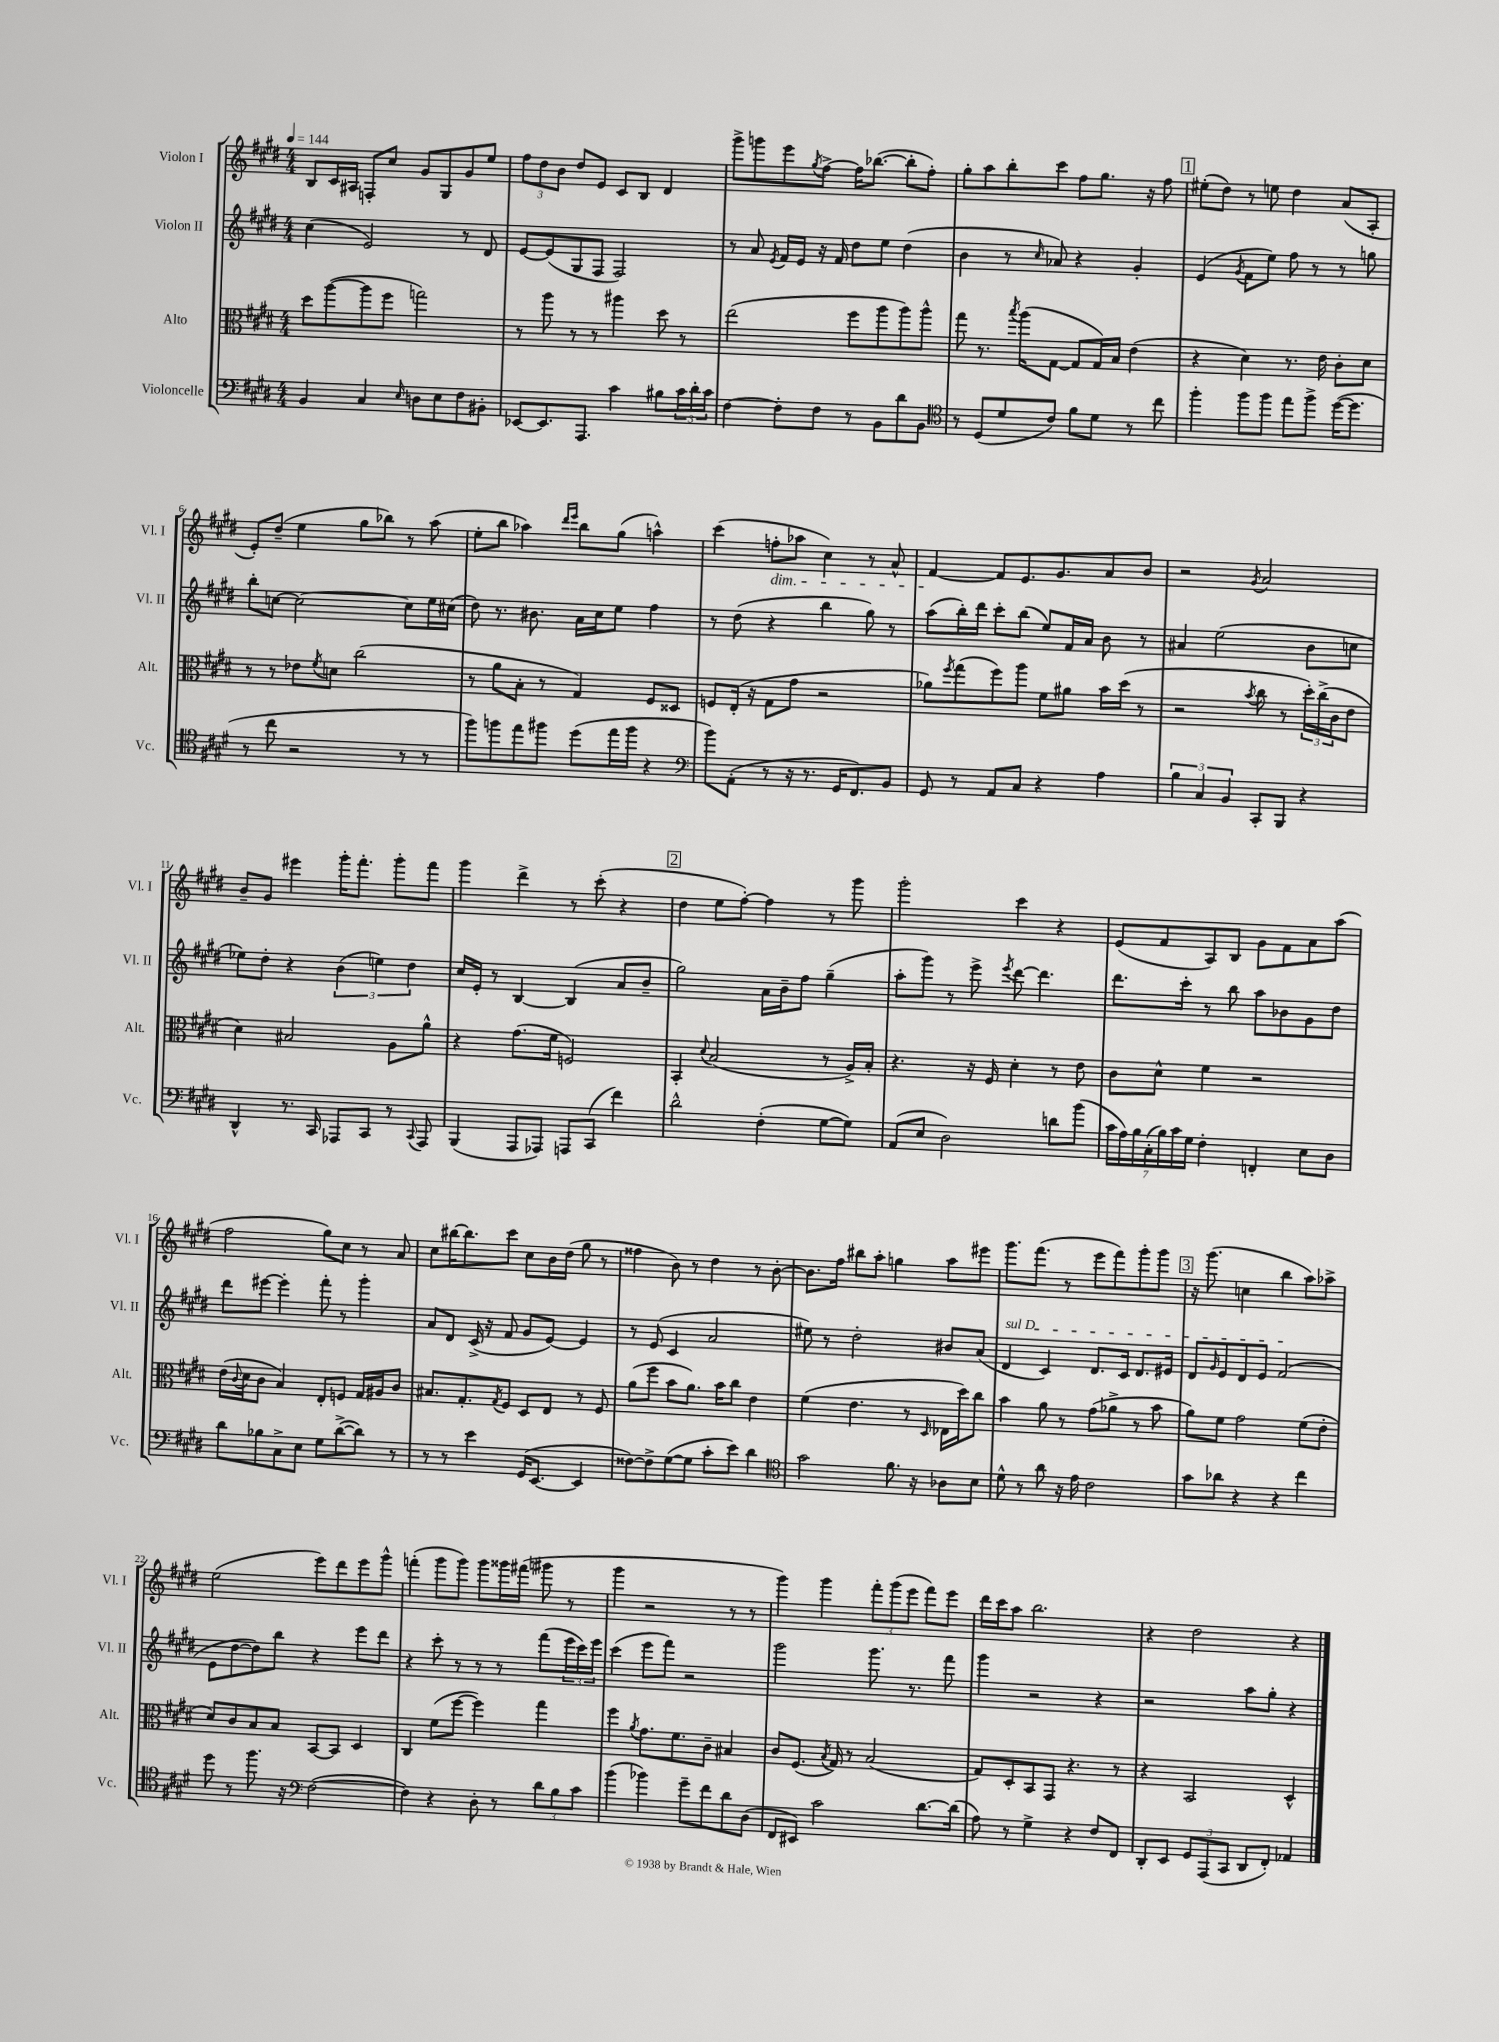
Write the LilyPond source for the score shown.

<<
\new StaffGroup <<
\new Staff = "s0" \with { instrumentName = "Violon I" shortInstrumentName = "Vl. I" } {
    \clef treble \key e \major \numericTimeSignature \time 4/4 \tempo 4 = 144
    b8 cis'16 ais16 f8-. cis''8 gis'8 gis8 gis'8 e''8 |
    \tuplet 3/2 { fis''8 dis''8 b'8 } dis''8 e'8 cis'8 b8 dis'4 |
    gis'''8-> g'''8 e'''8 \acciaccatura { gis''8 } fis''8~-> fis''16 bes''8.~( bes''8-. fis''8-.) |
    gis''8-. a''8 b''8-. cis'''8 fis''8 gis''8. r16 fis''8 |
    \mark \markup { \box "1" } eis''8-.( dis''8) r8 e''8 dis''4 a'8( a8-. |
    e'8-.) dis''8--( e''4 gis''8 bes''8) r8 a''8( |
    e''8-. b''8 aes''4) \grace { dis'''16 e'''16 } b''8 gis''8( a''4-^) |
    cis'''4( f''8-.\dim aes''8 cis''4) r8 a'8-^ |
    fis'4~\! fis'8 e'8. gis'8. a'8 b'8 |
    r2 \acciaccatura { gis'8 } a'2 |
    b'8-- gis'8 eis'''4 gis'''16-. fis'''8.-. gis'''8-. fis'''8 |
    gis'''4 dis'''4-> r8 cis'''8-.( r4 |
    \mark \markup { \box "2" } dis''4 e''8 fis''8~-.) fis''4 r8 gis'''8 |
    gis'''2-. cis'''4 r4 |
    e'8( fis'8 a8) b8 gis'8 fis'8 a'8 a''8( |
    fis''2 gis''8) cis''8 r8 a'8 |
    cis''8 bis''16~ bis''8. cis'''8 cis''8 b'16 dis''16( gis''8 r8 |
    fisis''4 b'8) r8 dis''4 r8 b'8~-. |
    b'8. fis''16 bis''8 a''8-. g''4 a''8 eis'''8 |
    gis'''8. fis'''8.( r8 e'''8 fis'''8) gis'''8-. gis'''8 |
    \mark \markup { \box "3" } r16 gis'''8.( c''4 b''4 a''8) aes''8-> |
    e''2( e'''8) dis'''8 e'''8 gis'''8-^ |
    f'''4-.( gis'''8 gis'''8) gis'''8 gisis'''16 fis'''16( gis'''8 r8 |
    gis'''4 r2 r8 r8 |
    gis'''4) gis'''4 \tuplet 3/2 { fis'''8-. gis'''8( e'''8 } fis'''8) e'''8 |
    dis'''16 cis'''16 a''8 b''2. |
    r4 dis''2 r4 \bar "|." |
}
\new Staff = "s1" \with { instrumentName = "Violon II" shortInstrumentName = "Vl. II" } {
    \clef treble \key e \major \numericTimeSignature \time 4/4
    cis''4( e'2) r8 dis'8 |
    e'8~ e'8( gis8 fis8 fis2) |
    r8 a'8 \acciaccatura { e'8 } fis'16 e'16 r16 fis'16 dis''8 e''8 dis''4( |
    b'4 r8 \grace { cis''16 } aes'8) r4 gis'4-. |
    \mark \markup { \box "1" } e'4( \acciaccatura { gis'8 } fis'8 e''8) fis''8 r8 r8 g''8 |
    b''8-. c''8~ c''2~ c''8 e''16 cis''16( |
    dis''8) r8. bis'8. a'16 cis''16 e''8 fis''4 |
    r8 dis''8( r4 b''4 gis''8) r8 |
    a''8( b''16-.) dis'''16 cis'''8-. b''8( e''8) fis'16 a'16 b'8 r8 |
    ais'4 e''2( b'8 c''8 |
    ees''8) dis''8-. r4 \tuplet 3/2 { b'4( e''4) dis''4 } |
    cis''16 e'16-. r8 b4~ b4( a'8 b'8-- |
    \mark \markup { \box "2" } gis''2) a'16 b'16-- fis''8 gis''4--( |
    a''8-. gis'''8) r8 e'''8-> \acciaccatura { e'''8 } dis'''8~ dis'''4. |
    dis'''8. cis'''16-. r8 b''8 a''8 bes'8 gis'8 dis''8 |
    dis'''8 eis'''8~ eis'''4-. fis'''8-. r8 gis'''4-. |
    a'8 dis'8 cis'16->( r16 fis'8 gis'8 e'8~) e'4 |
    r8 e'8( cis'4 a'2 |
    eis''8) r8 dis''2-. bis'8 a'8( |
    \once \override TextSpanner.bound-details.left.text = \markup { \italic "sul D" } dis'4\startTextSpan cis'4) dis'8. cis'16 dis'8. eis'16 |
    \mark \markup { \box "3" } dis'8 \grace { gis'16 } e'8 dis'8 e'8 fis'2\stopTextSpan( |
    e'8 dis''8~ dis''8) b''8 r4 e'''8 dis'''8 |
    r4 cis'''8-. r8 r8 r8 fis'''8( \tuplet 3/2 { e'''16 cis'''16) e'''16 } |
    cis'''4( e'''8 fis'''8) r2 |
    gis'''2 gis'''8. r8. fis'''8 |
    gis'''4 r2 r4 |
    r2 a''8 gis''8-. r4 \bar "|." |
}
\new Staff = "s2" \with { instrumentName = "Alto" shortInstrumentName = "Alt." } {
    \clef alto \key e \major \numericTimeSignature \time 4/4
    dis''8 a''8~( a''8 fis''8 g''2) |
    r8 a''8 r8 r8 ais''4 dis''8 r8 |
    e''2( fis''8 a''8 a''8) a''8-^ |
    gis''8 r8. \acciaccatura { b''8 } a''16( gis8~ gis8 gis16) b16 e'4( |
    \mark \markup { \box "1" } r4 dis'4) r8. e'16 cis'8-. dis'8 |
    r8 r8 ees'8 \acciaccatura { fis'8 } d'8 cis''2( |
    r8 a'8 b8-. r8 gis4) fis8 disis8 |
    f8 e16-.( r16 gis8 gis'8 r2 |
    aes'8) \acciaccatura { fis''8 } gis''8( fis''8) a''8 fis'8 ais'8 b'16 dis''16( r8 |
    r2 \acciaccatura { b'8 } cis''8 r8 \tuplet 3/2 { dis''16-.) cis''16->( cis'16 } e'8 |
    dis'4) bis2 a8 a'8-^ |
    r4 gis'8.( fis'16 f2) |
    \mark \markup { \box "2" } b,4-. \appoggiatura { dis'8 } b2( r8 a16->) b16-. |
    r4. r16 fis16 dis'4-. r8 e'8 |
    cis'8 dis'8-^ fis'4 r2 |
    e'16( \appoggiatura { cis'8 } dis'16 cis'8 b4) e8-. f8 gis16 ais16 cis'8 |
    bis8. gis8.-. \acciaccatura { gis8 } fis8 dis8 e8 r8 fis8 |
    a'8( fis''8 b'8 a'8.) b'16 cis''8 e'4 |
    fis'4( e'4. r8 \grace { dis16 } ees16 dis''16) cis''8 |
    b'4 a'8 r8 gis'8( aes'8-> r8 b'8 |
    \mark \markup { \box "3" } a'8) fis'8 gis'2 fis'8( e'8-. |
    dis'8) cis'8 b8 b8 b,8~ b,8 dis4 |
    cis4 fis'8( fis''8~ fis''4) gis''4 |
    fis''4 \acciaccatura { a'8 } gis'8. fis'8. cis'8-- bis4 |
    cis'8 fis8.( \acciaccatura { b8 } gis16) r8 b2( |
    gis8) dis8-. b,8 gis,8 r4. r8 |
    r4 b,2 dis4-^ \bar "|." |
}
\new Staff = "s3" \with { instrumentName = "Violoncelle" shortInstrumentName = "Vc." } {
    \clef bass \key e \major \numericTimeSignature \time 4/4
    b,4 cis4 \grace { e16 } d8 e8 fis8 bis,8-. |
    ees,8~ ees,8. a,,8. cis'4 bis8 \tuplet 3/2 { cis'16 dis'16-. cis'16 } |
    fis4~ fis8-. fis8 r8 b,8 dis'8 b,8 |
    \clef tenor r8 dis8( dis'8 cis'8) fis'8 dis'8 r8 cis''8 |
    \mark \markup { \box "1" } fis''4-. fis''8 fis''8 e''8 fis''8-> dis''16~( dis''8. |
    r8 cis''8 r2 r8 r8 |
    fis''8) f''8 e''8 fis''8 dis''8( e''16 fis''16 r4 |
    \clef bass b'8) a,8-.( r8 r16 r8. gis,16 fis,8.) b,8 |
    gis,8 r8 a,8 cis8 r4 a4 |
    \tuplet 3/2 { b4 cis4 b,4 } cis,8-. b,,8 r4 |
    dis,4-^ r8. cis,16 aes,,8 cis,8 r8 \appoggiatura { cis,8 } aes,,8 |
    b,,4( a,,8 aes,,8) a,,8 cis,8( fis'4) |
    \mark \markup { \box "2" } dis'2-^ fis4-.( gis8~ gis8) |
    a,8( e8 dis2) d'8 b'8( |
    \tuplet 7/4 { cis'16 a16) b16 cis16-.( b16) cis'16 gis16 } fis4-. f,4-. e8 dis8 |
    dis'8 bes8 cis8-> e8 gis8 dis'8~->( dis'8) r8 |
    r8 r8 e'4 gis,16( e,8.~ e,4 |
    fisis8~) fisis8-> gis8~( gis8 cis'8-. e'8) dis'4 |
    \clef tenor gis'2 fis'8. r16 aes8 b8 |
    dis'8-^ r8 a'8 r16 e'16 cis'2 |
    \mark \markup { \box "3" } gis'8 aes'8 r4 r4 cis''4 |
    dis''8 r8 fis''8. r16 \clef bass fis2~( |
    fis4) r4 dis8-. r8 \tuplet 3/2 { dis'8 b8 cis'8 } |
    b'4( bes'4) gis'8-- fis'8 dis'8 dis8( |
    fis,8 eis,8) cis'2 dis'8.~ dis'16( |
    a8) r8 gis4-> r4 fis8 fis,8 |
    dis,8-. e,8 \tuplet 3/2 { gis,8 a,,8( cis,8 } dis,8 fis,8-.) aes,4 \bar "|." |
}
>>
>>
